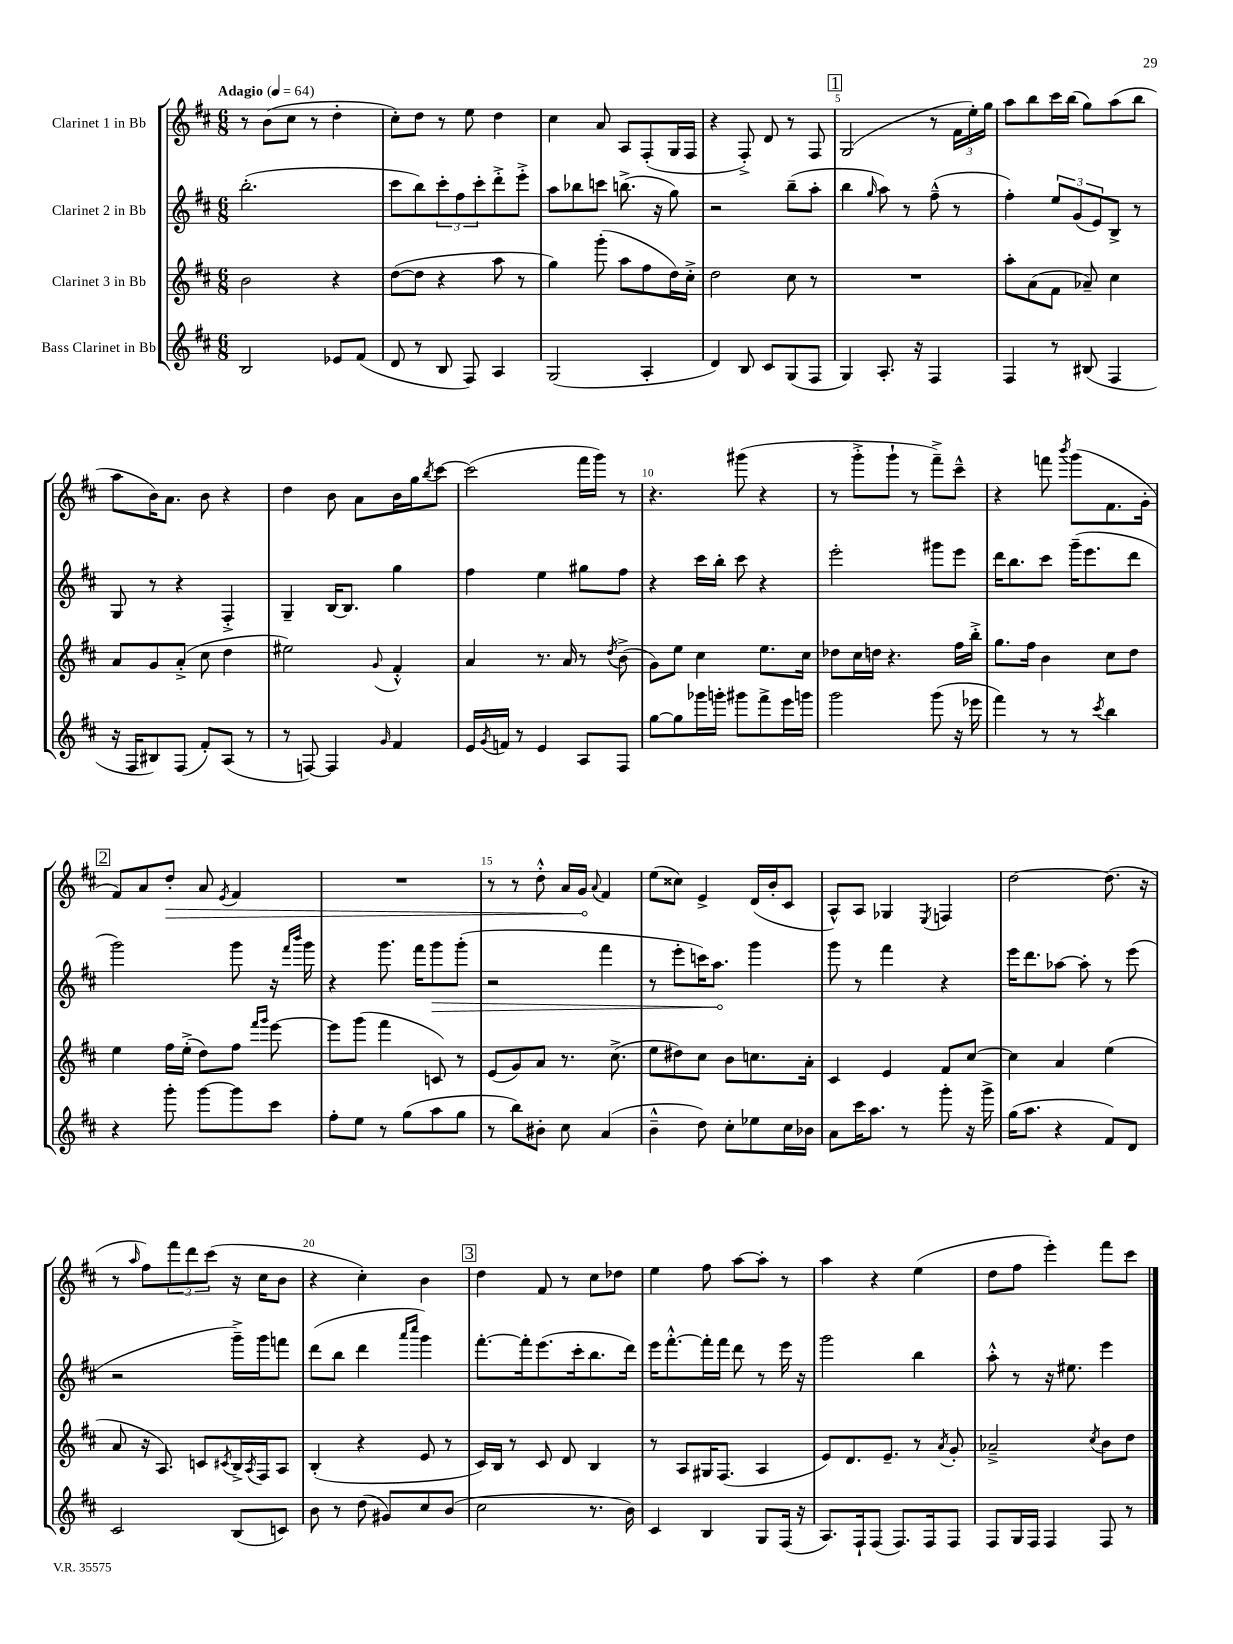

**kern	**kern	**kern	**kern
*staff4	*staff3	*staff2	*staff1
*clefG2	*clefG2	*clefG2	*clefG2
*k[f#c#]	*k[f#c#]	*k[f#c#]	*k[f#c#]
*M6/8	*M6/8	*M6/8	*M6/8
*MM64	*MM64	*MM64	*MM64
2B	2b	(2.bb'	8r
.	.	.	(8b
.	.	.	8cc#
.	.	.	8r
8e-	4r	.	4dd'
(8f#	.	.	.
=	=	=	=
8d	([8dd	8ccc#	8cc#')
8r	8dd]	8bb)	8dd
8B	4r	12ccc#'	8r
.	.	12ff#	.
8F#)	.	.	8ee
.	.	12ccc#'	.
4A	8aa	8ddd'^	4dd
.	8r	8eee'^	.
=	=	=	=
(2G	4gg)	8aa	4cc#
.	.	8bb-	.
.	(8ggg'	8ccc	8a
.	8aa	(8.bb^	8A
4A'	8ff#	.	(8F#'
.	.	16r	.
.	16dd)	8gg)	16G
.	16cc#'^	.	16F#
=	=	=	=
4d)	2dd	2r	4r
8B	.	.	8F#'^)
8c#	.	.	8d
(8G	8cc#	(8bb~	8r
8F#	8r	8aa'	8F#
=	=	=	=
4G)	2.r	4bb	(2G
.	.	16qqgg	.
8.A'	.	8aa)	.
.	.	8r	.
16r	.	.	.
4F#	.	(8ff#~^^	8r
.	.	8r	24f#
.	.	.	24ee')
.	.	.	24gg
=	=	=	=
4F#	8aa'	4ff#')	8aa
.	(8a	.	8bb
8r	8f#	12ee	16ccc#
.	.	.	(16bb
.	.	(12g	.
(8B#	8a-~)	.	8gg)
.	.	12e)	.
4F#	4cc#	8B^	(8aa
.	.	8r	8bb
=	=	=	=
16r	8a	8G	8aa
16F#	.	.	.
8B#)	8g	8r	16b)
.	.	.	8.a
(8F#	(8a'^	4r	.
8f#')	8cc#	.	8b
(8A	4dd	4F#'^	4r
8r	.	.	.
=	=	=	=
8r	2ee#)	4G~	4dd
[8F)	.	.	.
4F]	.	[16B	8b
.	.	8.B]	.
.	.	.	8a
16qqg	8qqg	.	.
4f#	4f#'^^	4gg	16b
.	.	.	16gg
.	.	.	8qbb
.	.	.	[8ccc#
=	=	=	=
16e	4a	4ff#	(2ccc#]
8qg	.	.	.
16f	.	.	.
8r	.	.	.
4e	8.r	4ee	.
.	16a	.	.
8A	8r	8gg#	16fff#
.	.	.	16ggg)
.	8qdd	.	.
8F#	(8b^	8ff#	8r
=	=	=	=
[8gg	8g)	4r	4.r
8gg]	8ee	.	.
16ggg-	4cc#	16ccc#	.
16ggg'	.	16bb'	.
8ggg#	.	8ccc#	(8ggg#
8fff#^	8.ee	4r	4r
16eee	.	.	.
16ggg	16cc#	.	.
=	=	=	=
2ggg	8dd-	2eee'	8r
.	16cc#	.	8ggg'^
.	16dd	.	.
.	4.r	.	8ggg`
.	.	.	8r
(8ggg	.	8ggg#	8fff#~^)
16r	16ff#	8eee	8ccc#~^^
16eee-	16bb'^	.	.
=	=	=	=
4fff#)	8.gg	16ddd	4r
.	.	8.bb	.
.	16ff#	.	.
8r	4b	8ccc#	8fff
.	.	.	8qbbb
8r	.	(16ggg~	(8ggg
.	.	8.eee	.
8qccc#	.	.	.
4bb	8cc#	.	8.f#
.	8dd	8ddd	.
.	.	.	16g'
=	=	=	=
4r	4ee	2ggg)	8f#)
.	.	.	8a
8ggg'	16ff#	.	8dd'
.	(16ee'^	.	.
[8ggg	8dd)	.	8a
.	.	.	8qe
8ggg]	8ff#	8ggg	4f#
.	16qqfff#	.	.
.	16qqggg	.	.
8ccc#	[8eee	16r	.
.	.	16qqfff#	.
.	.	16qqbbb	.
.	.	16ggg	.
=	=	=	=
8ff#'	8eee]	4r	2.r
8ee	(8ggg	.	.
8r	4fff#	8.ggg	.
(8gg	.	.	.
.	.	16fff#	.
8aa	8c)	8ggg	.
8gg	8r	(8ggg'	.
=	=	=	=
8r	(8e	2r	8r
8bb)	8g)	.	8r
8b#'	8a	.	8dd'^^
8cc#	8.r	.	16a
.	.	.	16g
.	.	.	8qqa
(4a	.	4fff#	4f#
.	(8.cc#^	.	.
=	=	=	=
4b~^^	8ee	8r	(8ee
.	8dd#)	8eee'	8cc##)
8dd)	8cc#	16ccc)	4e^
.	.	8.aa	.
8cc#'	8b	.	.
8ee-	8.cc	4ggg	(16d
.	.	.	16b'
16cc#	.	.	8c#
16b-	16a'	.	.
=	=	=	=
8a	4c#	8ggg	8A^^)
16ccc#	.	8r	8A
8.aa	.	.	.
.	4e	4fff#	4G-
8r	.	.	.
.	.	.	8qE
8ggg'	8f#	4r	4F
16r	[8cc#	.	.
16ggg^	.	.	.
=	=	=	=
(16gg	4cc#]	16eee	[2dd
8.aa	.	8.ddd	.
4r	4a	[8aa-	.
.	.	8aa-']	.
8f#)	(4ee	8r	(8.dd]
8d	.	(8eee	.
.	.	.	16r
=	=	=	=
2c#	8a	2r	8r
.	.	.	16qqaa
.	16r	.	8ff#)
.	8.A)	.	.
.	.	.	12fff#
.	.	.	12ddd
.	8c	.	.
.	.	.	(12ccc#
.	8qc#	.	.
(8B	16B^	16ggg~^)	16r
.	8qA	.	.
.	16F#	16ggg	16cc#
8c)	8A	8fff	8b
=	=	=	=
8b	(4B'	(8ddd	4r
8r	.	8bb	.
(8dd	4r	4ddd	4cc#')
8g#)	.	.	.
.	.	16qqaaa	.
.	.	16qqcccc#	.
8cc#	8e	4ggg)	4b
(8b	8r	.	.
=	=	=	=
2cc#	16c#)	[8.fff#'	4dd
.	16B	.	.
.	8r	.	.
.	.	16fff#']	.
.	8c#	(8.eee	8f#
.	8d	.	8r
.	.	16ccc#'	.
8.r	4B	8.bb	8cc#
.	.	.	8dd-
16b)	.	16ddd)	.
=	=	=	=
4c#	8r	16eee	4ee
.	.	[8.fff#'^^	.
.	8A	.	.
4B	16G#	16fff#']	8ff#
.	(8.F#	16fff#	.
.	.	8ddd	[8aa
8G	4A	8r	8aa']
(16F#	.	16eee	8r
16r	.	16r	.
=	=	=	=
8.A)	8e)	2ggg	4aa
.	8.d	.	.
16F#`	.	.	.
(8F#	.	.	4r
.	8.e~	.	.
8.F#)	.	.	.
.	8r	4bb	(4ee
16F#	.	.	.
.	8qa	.	.
8F#	8g'	.	.
=	=	=	=
8F#	2a-~^	8aa'^^	8dd
16G	.	8r	8ff#
16F#	.	.	.
4F#	.	16r	4eee')
.	.	8.ee#	.
.	8qcc#	.	.
8F#	8b	4eee	8fff#
8r	8dd	.	8ccc#
==	==	==	==
*-	*-	*-	*-
